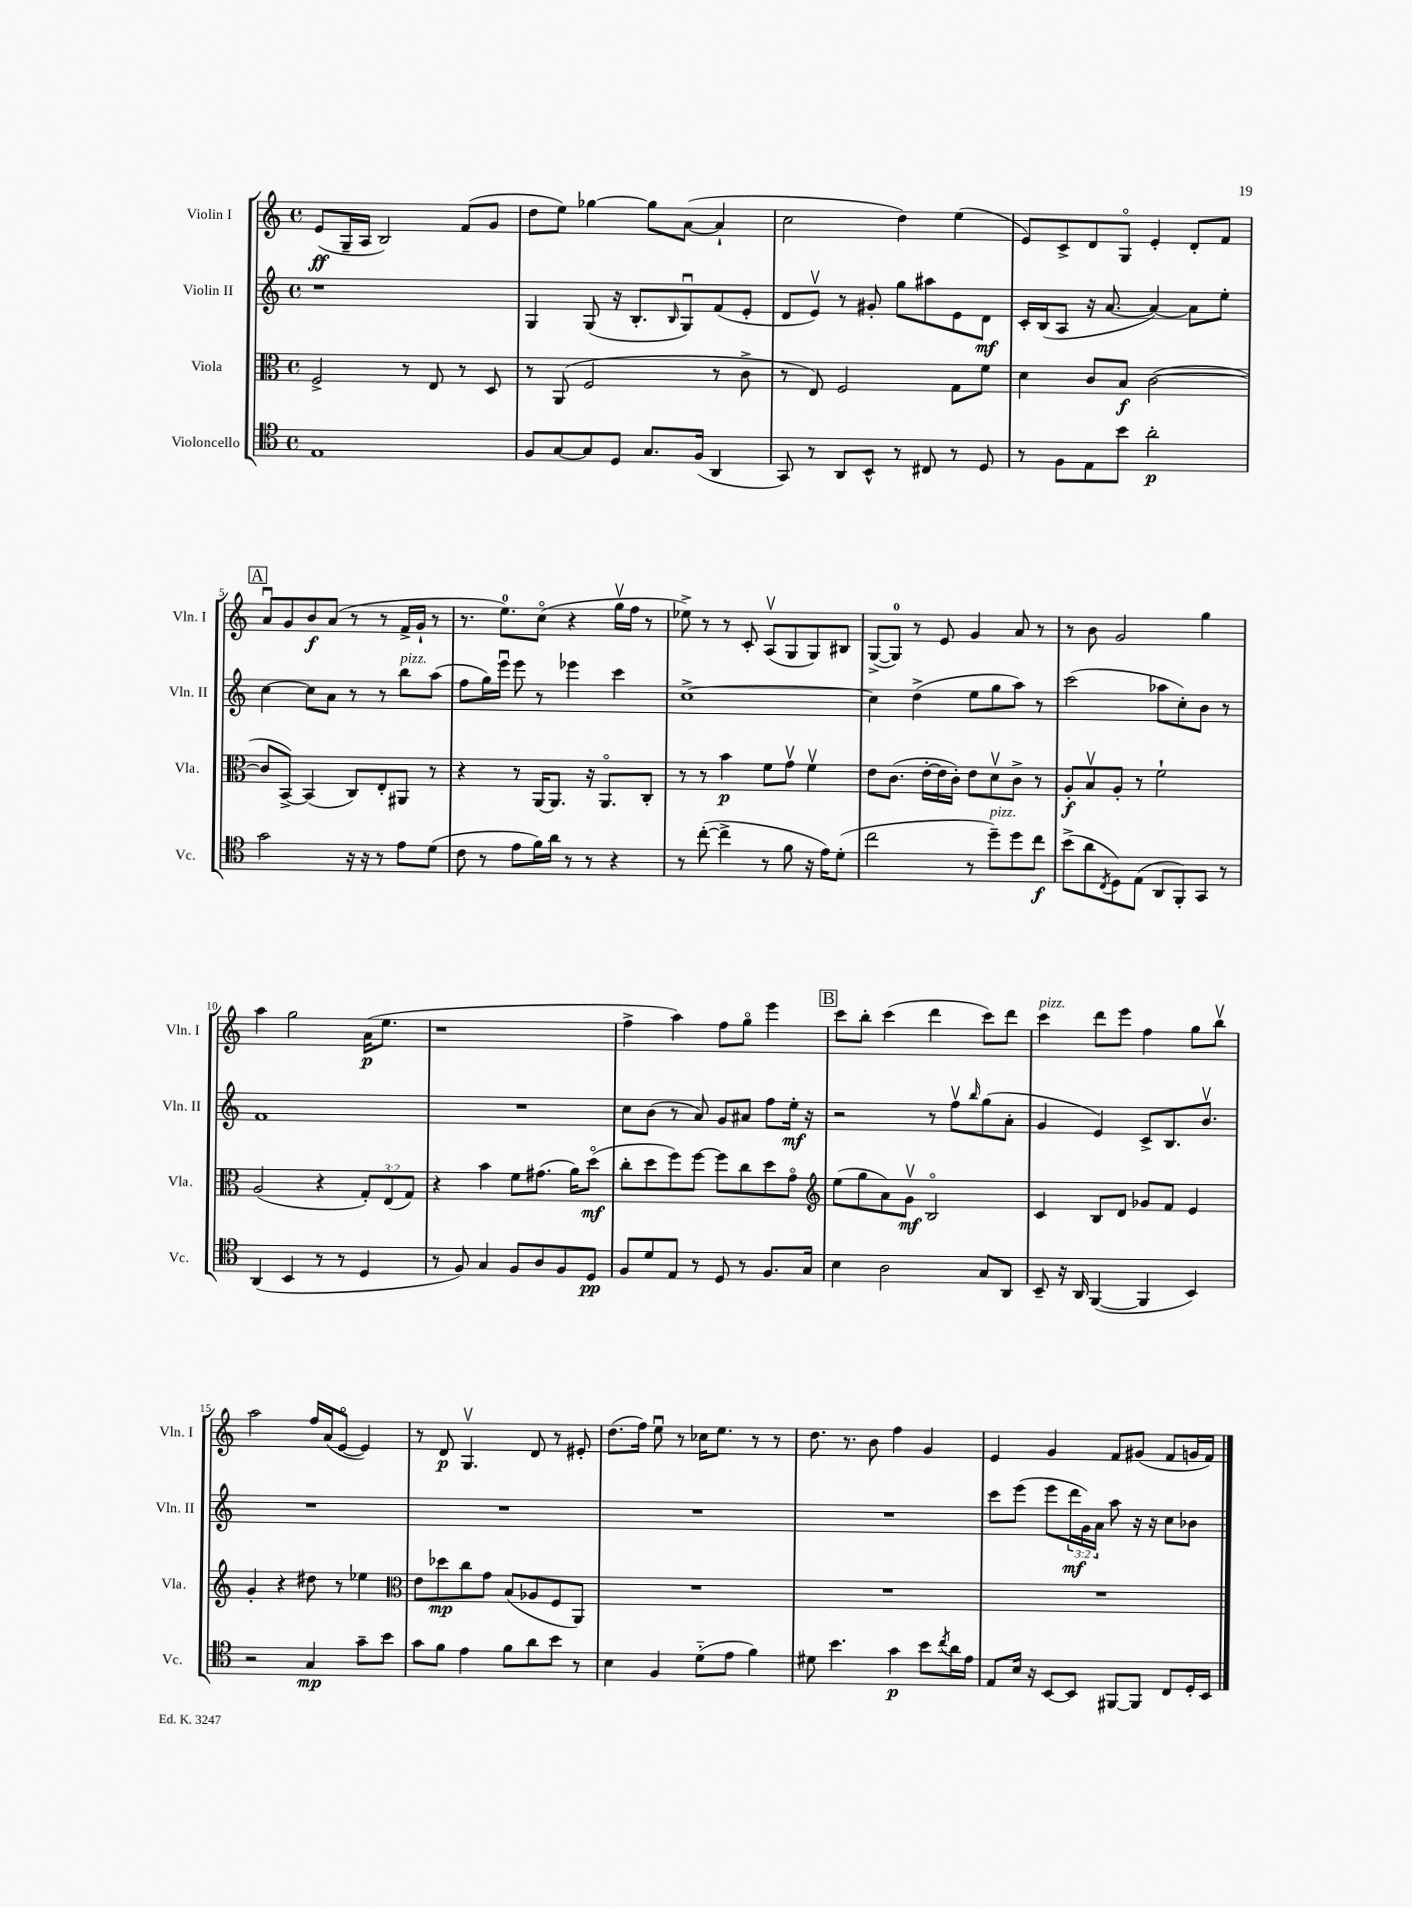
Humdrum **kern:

**kern	**kern	**kern	**kern
*staff4	*staff3	*staff2	*staff1
*clefC4	*clefC3	*clefG2	*clefG2
*k[]	*k[]	*k[]	*k[]
*M4/4	*M4/4	*M4/4	*M4/4
*met(c)	*met(c)	*met(c)	*met(c)
1E	2F^	1r	(8e
.	.	.	16G~
.	.	.	16A
.	.	.	2B)
.	8r	.	.
.	8E	.	.
.	8r	.	(8f
.	8D	.	8g
=	=	=	=
8F	8r	4G	8dd
[8G	(8AA	.	8ee)
8G]	2F	(8G	[4gg-
8D	.	16r	.
.	.	8.B'	.
8.G	.	.	8gg-]
.	.	16qqB	.
.	.	8Gu)	([8a
(16F	.	.	.
4AA	8r	(8f	4a`]
.	8c^	8e'	.
=	=	=	=
8GG)	8r	8d	2cc
8r	8E)	8ev)	.
8AA	2F	8r	.
8BB^^	.	8g#'	.
8r	.	8gg	4dd)
8C#	.	8aa#	.
8r	8G	8e	(4ee
8D	8f	8d	.
=	=	=	=
8r	4d	16c'	8e)
.	.	(16B	.
8F	.	8A	8c^
8E	8c	16r	8d
.	.	[8.a	.
8b	8B	.	8Go
2a'	([2c	4a_)	4e'
.	.	8a]	8d'
.	.	8ee'	8f
=	=	=	=
2g	8c]	[4cc	8au
.	[8BB^)	.	8g
.	(4BB]	8cc]	8b
.	.	8a	(8a
16r	8C)	8r	8r
16r	.	.	.
8r	8E'	8r	8r
8e	8AA#	8bb	16f^
.	.	.	16g`
(8d	8r	(8aa	8r
=	=	=	=
8c	4r	8ff	8.r
8r	.	16gg)	.
.	.	16eeeu	8.ee)
8e	8r	8eee	.
16f)	[16AA	8r	(8cco
16a	8.AA]	.	.
8r	.	4eee-	4r
8r	16r	.	.
.	8.AAo	.	.
4r	.	4ccc	16ggv
.	.	.	16ff
.	8C'	.	8r
=	=	=	=
8r	8r	[1cc^	8ee-^)
([8cc'	8r	.	8r
4cc^]	4b	.	8r
.	.	.	8c'
8r	8f	.	(8Av
8f	8gv	.	8G
16r	4fv	.	8G)
16e)	.	.	.
(8d'	.	.	8B#
=	=	=	=
2cc	8e	4cc]	([8G^
.	(8.c	.	8G])
.	.	(4dd^	8r
.	[16e'	.	.
.	16e]	.	8e
.	16c')	.	.
8r	8e	8ee	4g
8dd~)	8dv	8gg	.
8dd	8c^	8aa)	8a
8cc	8r	8r	8r
=	=	=	=
(8b^	8A'	(2ccc	8r
8a	8Bv	.	8b
8qC	.	.	.
8D)	8A'	.	2g
(8E	8r	.	.
8AA	2f`	8aa-	.
8FF')	.	8cc')	.
8GG	.	8b	4gg
8r	.	8r	.
=	=	=	=
(4AA	(2A	1f	4aa
4BB	.	.	2gg
8r	4r	.	.
8r	.	.	.
4D	12G')	.	(16a
.	.	.	8.ee
.	(12E	.	.
.	12G)	.	.
=	=	=	=
8r	4r	1r	1r
8F)	.	.	.
4G	4b	.	.
8F	8f	.	.
8A	(8.g#	.	.
8F	.	.	.
.	16a)	.	.
8D	(8ddo	.	.
=	=	=	=
8F	8cc'	8cc	4ff^
8d	8dd	(8b	.
8E	8ff)	8r	4aa)
8r	[8ff	8a)	.
8D	8ff]	8g	8ff
8r	8cc	8a#	8ggo
8.F	8dd	8ff	4eee
.	8go	16ee'	.
16G	.	16r	.
=	=	=	=
*	*clefG2	*	*
4B	(8ee	2r	8ccc
.	8gg	.	8bb'
2A	8a)	.	(4ccc
.	8gv	.	.
.	2Bo	8r	4ddd
.	.	8ffv	.
.	.	16qqbb	.
8G	.	(8gg	8ccc)
8AA	.	8a'	8ddd
=	=	=	=
8BB~	4c	4g	4ccc
16r	.	.	.
16AA	.	.	.
([4FF	8B	4e)	8ddd
.	8d	.	8eee
4FF]	8g-	8c^	4ff
.	8f	8.B	.
4BB)	4e	.	8gg
.	.	8.bv	.
.	.	.	8bbv
=	=	=	=
2r	4g'	1r	2aa
.	4r	.	.
4G	8dd#	.	16ff
.	.	.	(16a
.	8r	.	[8eo
8g~	4ee-	.	4e])
8b	.	.	.
=	=	=	=
*	*clefC3	*	*
8g	8e	1r	8r
8f	8dd-	.	8d
4e	8cc	.	4.Gv
.	8g	.	.
8f	(8B	.	.
8a	8A-	.	8d
8b	8F	.	8r
8r	8AA)	.	8e#'
=	=	=	=
4B	1r	1r	(8.dd
.	.	.	16ff)
4F	.	.	8eeu
.	.	.	8r
(8d'~	.	.	16cc-
.	.	.	8.ee
8e	.	.	.
4f)	.	.	8r
.	.	.	8r
=	=	=	=
8d#	1r	1r	8.dd
4.b	.	.	.
.	.	.	8.r
.	.	.	8b
4g	.	.	4ff
8b	.	.	4g
8qcc	.	.	.
16a	.	.	.
16e	.	.	.
=	=	=	=
8E	1r	8ccc	4e
16B	.	(8eee	.
16r	.	.	.
[8BB	.	8eee	4g
8BB]	.	24ddd	.
.	.	24g)	.
.	.	24a	.
[8FF#	.	8aa	8f
8FF#]	.	16r	(8g#
.	.	16r	.
8C	.	8cc	8f
16D'	.	8b-	16g
16BB	.	.	16f)
==	==	==	==
*-	*-	*-	*-
